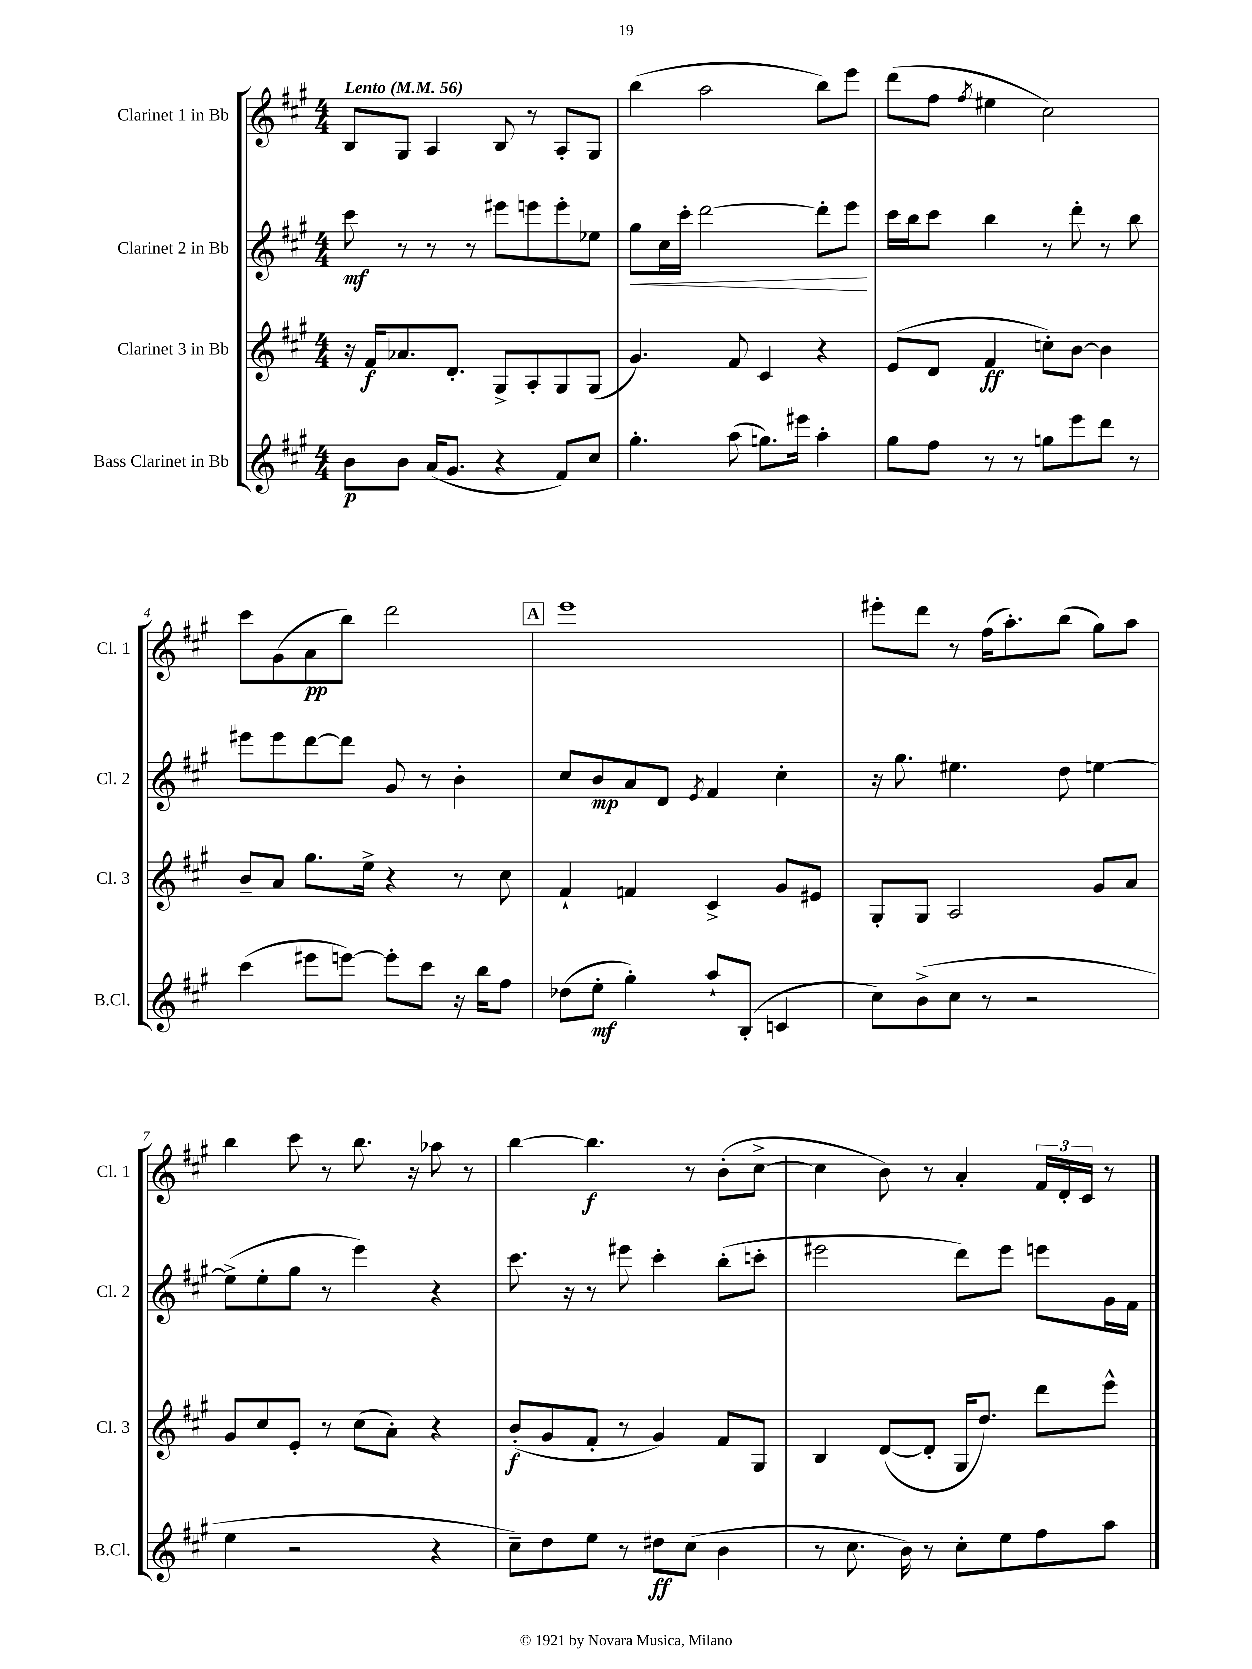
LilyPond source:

<<
\new StaffGroup <<
\new Staff = "s0" \with { instrumentName = "Clarinet 1 in Bb" shortInstrumentName = "Cl. 1" } {
    \clef treble \key a \major \numericTimeSignature \time 4/4 \tempo "Lento" 4 = 56
    b8 gis8 a4 b8 r8 a8-. gis8 |
    b''4( a''2 b''8) e'''8 |
    d'''8( fis''8 \acciaccatura { fis''8 } eis''4 cis''2) |
    cis'''8 gis'8( a'8\pp b''8) d'''2 |
    \mark \markup { \box "A" } e'''1 |
    eis'''8-. d'''8 r8 fis''16( a''8.-.) b''8( gis''8) a''8 |
    b''4 cis'''8 r8 b''8. r16 aes''8 r8 |
    b''4~ b''4.\f r8 b'8-.( cis''8~-> |
    cis''4 b'8) r8 a'4-. \tuplet 3/2 { fis'16 d'16-. cis'16 } r8 \bar "|." |
}
\new Staff = "s1" \with { instrumentName = "Clarinet 2 in Bb" shortInstrumentName = "Cl. 2" } {
    \clef treble \key a \major \numericTimeSignature \time 4/4
    cis'''8\mf r8 r8 r8 eis'''8 e'''8 e'''8-. ees''8 |
    gis''8\< cis''16 cis'''16-. d'''2~ d'''8-. e'''8\! |
    cis'''16 b''16 cis'''8 b''4 r8 d'''8-. r8 b''8 |
    eis'''8 eis'''8 d'''8~ d'''8 gis'8 r8 b'4-. |
    \mark \markup { \box "A" } cis''8 b'8\mp a'8 d'8 \acciaccatura { e'8 } fis'4 cis''4-. |
    r16 gis''8. eis''4. d''8 e''4~ |
    e''8->( e''8-. gis''8 r8 e'''4) r4 |
    cis'''8. r16 r8 eis'''8 cis'''4-. b''8-.( c'''8-. |
    eis'''2 d'''8) eis'''8 e'''8 gis'16 fis'16 \bar "|." |
}
\new Staff = "s2" \with { instrumentName = "Clarinet 3 in Bb" shortInstrumentName = "Cl. 3" } {
    \clef treble \key a \major \numericTimeSignature \time 4/4
    r16 fis'16\f aes'8. d'8.-. gis8-> a8-. gis8 gis8( |
    gis'4.) fis'8 cis'4 r4 |
    e'8( d'8 fis'4\ff c''8-.) b'8~ b'4 |
    b'8-- a'8 gis''8. e''16-> r4 r8 cis''8 |
    \mark \markup { \box "A" } fis'4-! f'4 cis'4-> gis'8 eis'8 |
    gis8-. gis8 a2 gis'8 a'8 |
    gis'8 cis''8 e'8-. r8 cis''8( a'8-.) r4 |
    b'8-.\f( gis'8 fis'8-. r8 gis'4) fis'8 gis8 |
    b4 d'8~( d'8-. gis16 d''8.) d'''8 e'''8-^ \bar "|." |
}
\new Staff = "s3" \with { instrumentName = "Bass Clarinet in Bb" shortInstrumentName = "B.Cl." } {
    \clef treble \key a \major \numericTimeSignature \time 4/4
    b'8\p b'8 a'16( gis'8. r4 fis'8) cis''8 |
    gis''4.-. a''8( g''8.) eis'''16 a''4-. |
    gis''8 fis''8 r8 r8 g''8 e'''8 d'''8 r8 |
    cis'''4( eis'''8 e'''8~) e'''8-. cis'''8 r16 b''16 fis''8 |
    \mark \markup { \box "A" } des''8( e''8-.\mf gis''4-.) a''8-! b8-.( c'4 |
    cis''8) b'8->( cis''8 r8 r2 |
    e''4 r2 r4 |
    cis''8--) d''8 e''8 r8 dis''8\ff cis''8( b'4 |
    r8 cis''8. b'16) r8 cis''8-. e''8 fis''8 a''8 \bar "|." |
}
>>
>>
